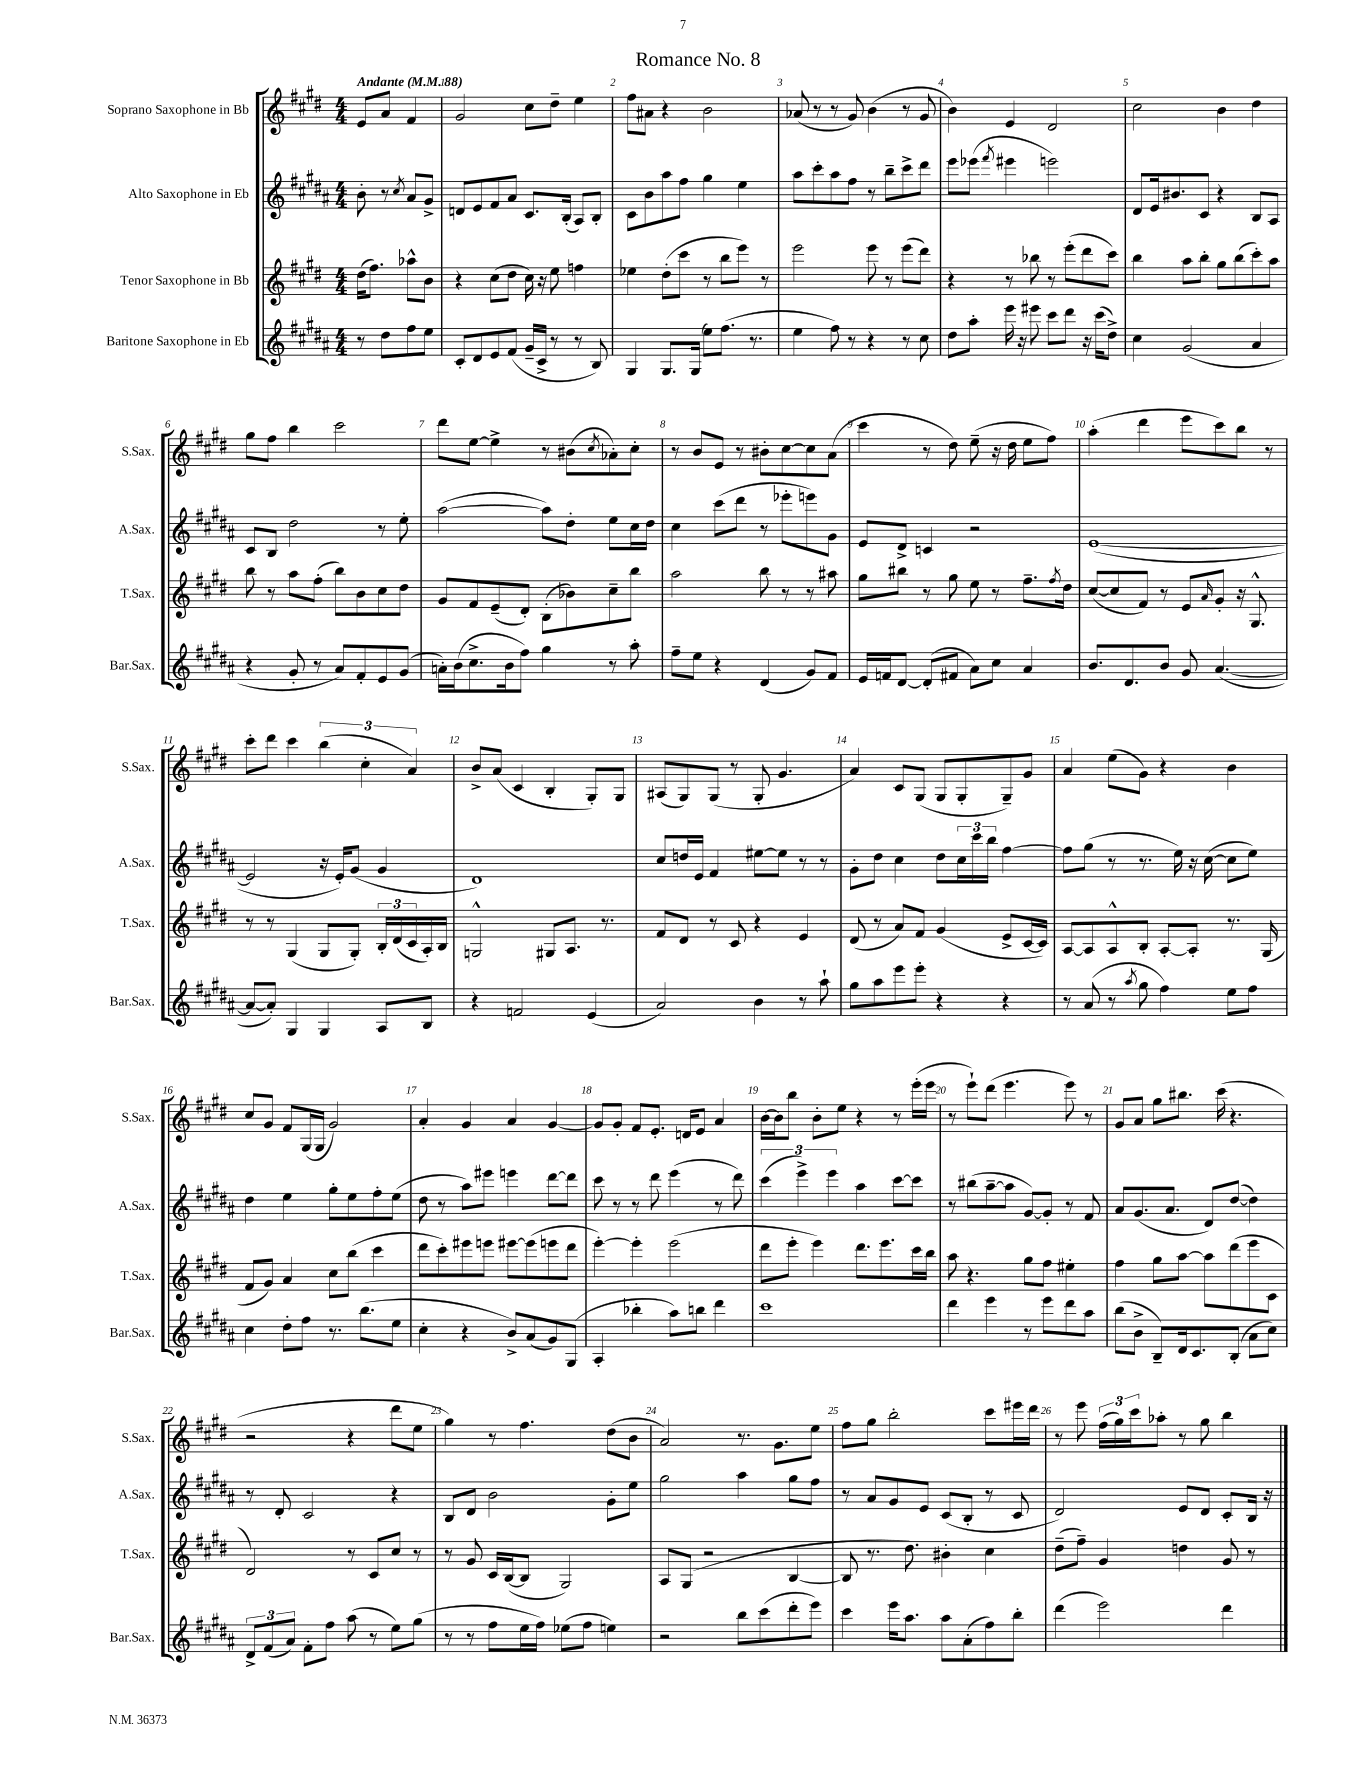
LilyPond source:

\header { title = "Romance No. 8" }
<<
\new StaffGroup <<
\new Staff = "s0" \with { instrumentName = "Soprano Saxophone in Bb" shortInstrumentName = "S.Sax." } {
    \clef treble \key e \major \numericTimeSignature \time 4/4 \partial 2 \tempo "Andante" 4 = 88
    e'8 a'8 fis'4 |
    gis'2 cis''8 dis''8-- e''4 |
    fis''8 ais'8 r4 b'2 |
    aes'8( r8 r8 gis'8) b'4( r8 gis'8 |
    b'4) e'4 dis'2 |
    cis''2 b'4 dis''4 |
    gis''8 fis''8 b''4 cis'''2 |
    dis'''8 e''8~ e''4-> r8 bis'8( \acciaccatura { cis''8 } aes'8-.) cis''8-. |
    r8 b'8 e'8 r8 bis'8-. cis''8~ cis''8 a'8( |
    cis'''4 r8 dis''8) e''8--( r16 dis''16 e''8 fis''8) |
    a''4-.( dis'''4 e'''8 cis'''8) b''8 r8 |
    cis'''8-. dis'''8 cis'''4 \tuplet 3/2 { b''4( cis''4-. a'4) } |
    b'8-> a'8( cis'4 b4-. gis8-.) gis8 |
    ais8( gis8) gis8( r8 gis8-. gis'4. |
    a'4) cis'8 gis8( gis8 gis8-. gis8--) gis'8 |
    a'4 e''8( gis'8) r4 b'4 |
    cis''8 gis'8 fis'8 gis16( gis16 gis'2) |
    a'4-. gis'4 a'4 gis'4~ |
    gis'8 gis'8-. fis'8 e'8.-. d'16 e'8 a'4 |
    b'16~ b'16 b''8 b'8-. e''8 r4 r8 e'''16-.( e'''16 |
    r8 e'''8-!) dis'''8( e'''4. e'''8) r8 |
    gis'8 a'8 gis''8 bis''8. cis'''16( r4. |
    r2 r4 dis'''8 e''8 |
    gis''4) r8 fis''4. dis''8( b'8 |
    a'2) r8. gis'8. e''8 |
    fis''8 gis''8 b''2-. cis'''8 eis'''16 dis'''16 |
    r8 e'''8 \tuplet 3/2 { fis''16( gis''16) cis'''16 } aes''8-. r8 gis''8 b''4 \bar "|." |
}
\new Staff = "s1" \with { instrumentName = "Alto Saxophone in Eb" shortInstrumentName = "A.Sax." } {
    \clef treble \key b \major \numericTimeSignature \time 4/4 \partial 2
    b'8-. r8 \acciaccatura { cis''8 } ais'8 gis'8-> |
    d'8 e'8 fis'8 ais'8 cis'8. b16-.( ais8) b8-. |
    cis'8 b'8 ais''8 fis''8 gis''4 e''4 |
    ais''8 cis'''8-. ais''8 fis''8 r8 b''8-- cis'''8-> dis'''8 |
    e'''8 ees'''8( \acciaccatura { fis'''8 } eis'''4 e'''2) |
    dis'8 e'16 bis'8. cis'8 r4 b8 ais8 |
    cis'8 b8 dis''2 r8 e''8-. |
    ais''2~( ais''8) dis''8-. e''8 cis''16 dis''16 |
    cis''4 cis'''8( dis'''8 r8 ees'''8-. e'''8) gis'8 |
    e'8 dis'8-> c'4 r2 |
    e'1~( |
    e'2 r16 e'16-.) gis'8( gis'4 |
    dis'1) |
    cis''8 d''16 e'16 fis'4 eis''8~ eis''8 r8 r8 |
    gis'8-. dis''8 cis''4 dis''8 \tuplet 3/2 { cis''16 cis'''16 b''16 } fis''4~ |
    fis''8 gis''8( r8 r8. e''16) r16 cis''16~( cis''8 e''8) |
    dis''4 e''4 gis''8-. e''8 fis''8-. e''8( |
    dis''8 r8 ais''8) eis'''8 e'''4 dis'''8~ dis'''8 |
    cis'''8 r8 r8 dis'''8 e'''4( r8 dis'''8) |
    \tuplet 3/2 { cis'''4( e'''4->) e'''4 } ais''4 cis'''8~ cis'''8 |
    r8 bis''8( ais''8~-- ais''8 gis'8~) gis'8-. r8 fis'8 |
    ais'8 gis'8.( ais'8. dis'8) dis''8~( dis''4) |
    r8 dis'8-. cis'2 r4 |
    b8 dis'8 b'2 gis'8-. e''8 |
    gis''2 ais''4 gis''8 fis''8 |
    r8 ais'8 gis'8 e'8 cis'8( b8-. r8 cis'8 |
    dis'2) e'8 dis'8 cis'8-. b16 r16 \bar "|." |
}
\new Staff = "s2" \with { instrumentName = "Tenor Saxophone in Bb" shortInstrumentName = "T.Sax." } {
    \clef treble \key e \major \numericTimeSignature \time 4/4 \partial 2
    dis''16( fis''8.) aes''8-^ b'8 |
    r4 cis''8( dis''8 cis''16) r16 e''8 f''4 |
    ees''4 dis''8-.( cis'''8 r8 b''8 e'''8) r8 |
    e'''2 e'''8 r8 e'''8( dis'''8) |
    r4 r8 bes''8 r8 e'''8-.( dis'''8 cis'''8) |
    b''4 a''8 b''8-. gis''8 b''8( cis'''8-.) a''8 |
    b''8 r8 a''8 fis''8-.( b''8) b'8 cis''8 dis''8 |
    gis'8 fis'8 e'8--( dis'8-.) b8-.( bes'8) cis''8-- b''8 |
    a''2 b''8 r8 r8 ais''8 |
    gis''8 bis''8 r8 gis''8 e''8 r8 fis''8.-- \acciaccatura { fis''8 } dis''16 |
    cis''8~( cis''8 fis'8) r8 e'8 \grace { a'16 } gis'8-. r16 gis8.-^ |
    r8 r8 gis4( gis8 gis8-.) \tuplet 3/2 { b16-. dis'16( cis'16 } a16-.) b16 |
    g2-^ gis8 a8. r8. |
    fis'8 dis'8 r8 cis'8 r4 e'4 |
    dis'8( r8 a'8) fis'8 gis'4( e'8-> cis'16~ cis'16) |
    a8~ a8 a8-^ b8-. a8~-. a8-. r8. gis16( |
    fis'8 gis'8) a'4 cis''8 b''8( cis'''4 |
    dis'''8 cis'''8-.) eis'''8 e'''8 eis'''8~ eis'''8( e'''8 dis'''8 |
    e'''4~-.) e'''4-. e'''2( |
    dis'''8 e'''8-. e'''4) dis'''8. e'''8. cis'''16 b''16 |
    a''8 r4. gis''8 fis''8 eis''4-. |
    fis''4 gis''8 a''8~ a''8 dis'''8( e'''8 cis'8 |
    dis'2) r8 cis'8 cis''8 r8 |
    r8 gis'8 cis'16 b16~( b8 gis2) |
    a8 gis8( r2 b4~ |
    b8 r8. dis''8.) bis'4-. cis''4 |
    dis''8--( fis''8--) gis'4 d''4 gis'8 r8 \bar "|." |
}
\new Staff = "s3" \with { instrumentName = "Baritone Saxophone in Eb" shortInstrumentName = "Bar.Sax." } {
    \clef treble \key b \major \numericTimeSignature \time 4/4 \partial 2
    r8 dis''8 fis''8 e''8 |
    cis'8-. dis'8 e'8 fis'8( gis'16-- cis'16-> r8 r8 b8) |
    gis4 gis8. gis16( e''8) fis''8.( r8. |
    e''4 fis''8) r8 r4 r8 cis''8 |
    dis''8 ais''8-. e'''16 r16 eis'''8 cis'''8 dis'''8 r16 cis'''16( dis''8->) |
    cis''4 gis'2( ais'4 |
    r4 gis'8-. r8 ais'8) fis'8-. e'8 gis'8( |
    a'16-.) b'16( cis''8.-> b'16 fis''8) gis''4 r8 ais''8-. |
    fis''8-- e''8 r4 dis'4( gis'8) fis'8 |
    e'16 f'16 dis'8~ dis'8-.( fis'8 ais'8) cis''8 ais'4 |
    b'8. dis'8. b'8 gis'8 ais'4.~( |
    ais'8~ ais'8-.) gis4 gis4 ais8 b8 |
    r4 f'2 e'4( |
    ais'2) b'4 r8 ais''8-! |
    gis''8 ais''8 e'''8 e'''8-. r4 r4 |
    r8 ais'8( r8 \acciaccatura { ais''8 } gis''8 fis''4) e''8 fis''8 |
    cis''4 dis''8-. fis''8 r8. b''8.( e''8 |
    cis''4-. r4 b'8->) ais'8( gis'8) gis8( |
    ais4-. bes''4-. ais''8) b''8 dis'''4 |
    cis'''1 |
    dis'''4 e'''4 r8 e'''8 dis'''8 ais''8 |
    b''8( b'8-> b8--) dis'16 cis'8. b8-.( ais'8 cis''8) |
    \tuplet 3/2 { dis'8-> fis'8( ais'8) } fis'8-. fis''8 ais''8( r8 e''8) gis''8( |
    r8 r8 fis''8 e''16 fis''16) ees''8( fis''8 e''4) |
    r2 b''8 cis'''8( dis'''8-. e'''8) |
    cis'''4 e'''16 ais''8. ais''8 ais'8-.( fis''8) b''8-. |
    dis'''4( e'''2) dis'''4 \bar "|." |
}
>>
>>
\layout { \context { \Score \override BarNumber.break-visibility = ##(#f #t #t) barNumberVisibility = #all-bar-numbers-visible } }
